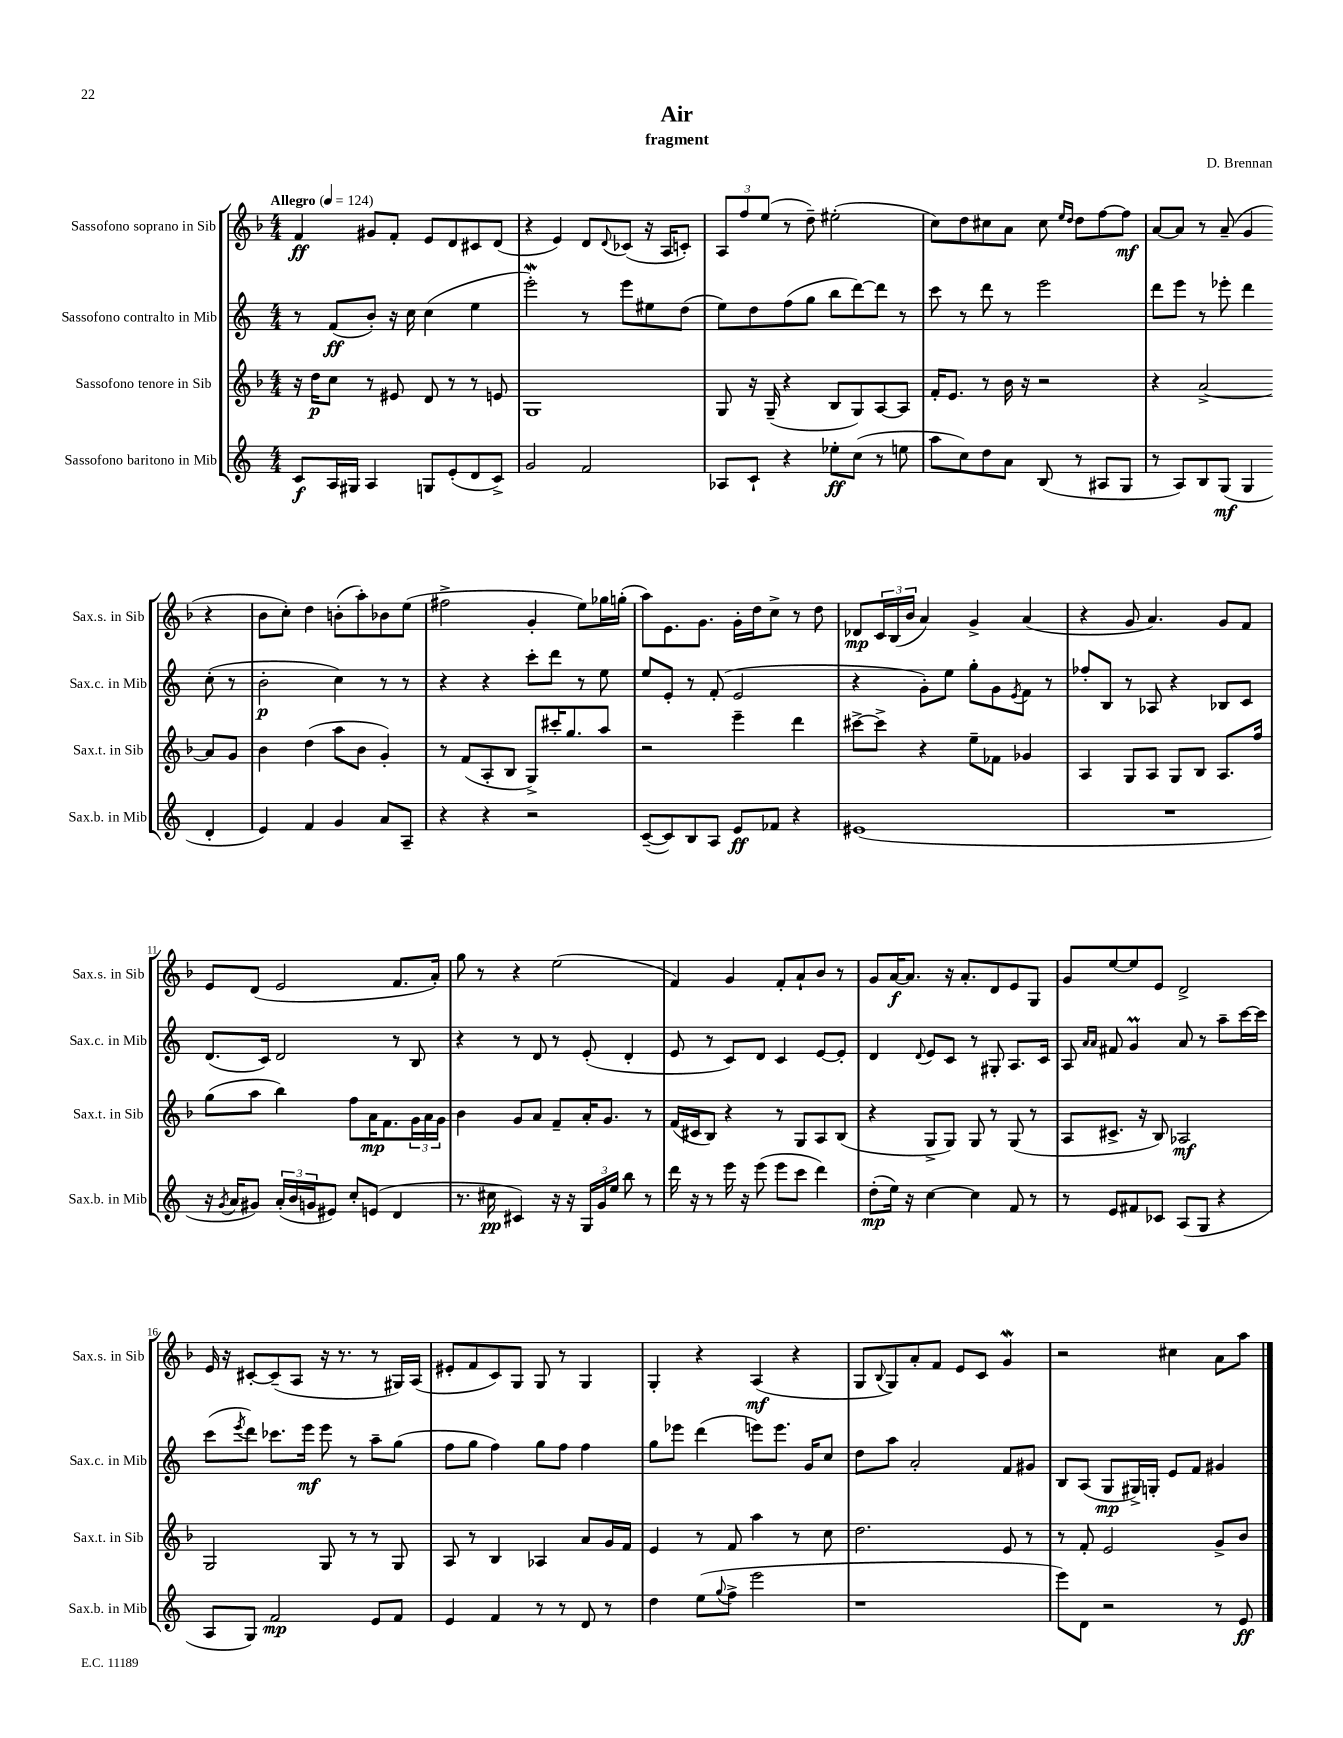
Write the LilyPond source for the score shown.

\header { title = "Air" composer = "D. Brennan" subtitle = "fragment" }
<<
\new StaffGroup <<
\new Staff = "s0" \with { instrumentName = "Sassofono soprano in Sib" shortInstrumentName = "Sax.s. in Sib" } {
    \clef treble \key f \major \numericTimeSignature \time 4/4 \tempo "Allegro" 4 = 124
    f'4\ff gis'8 f'8-. e'8 d'8 cis'8 d'8( |
    r4 e'4) d'8 \appoggiatura { d'8 } ces'8( r16 a16 c'8-.) |
    \tuplet 3/2 { a8 f''8 e''8( } r8 d''8--) eis''2-.( |
    c''8) d''8 cis''8 a'8 cis''8 \grace { e''16 d''16 } d''8 f''8~ f''8\mf |
    a'8~ a'8 r8 a'8--( g'4 r4 |
    bes'8 c''8-.) d''4 b'8-.( a''8-.) bes'8 e''8( |
    fis''2-> g'4-. e''8) ges''16 g''16-.( |
    a''8) e'8. g'8. g'16-. d''16 c''8-> r8 d''8 |
    des'8\mp \tuplet 3/2 { c'16 bes16( bes'16 } a'4) g'4-> a'4( |
    r4 g'8 a'4.) g'8 f'8 |
    e'8 d'8( e'2 f'8. a'16-.) |
    g''8 r8 r4 e''2( |
    f'4) g'4 f'8-. a'8-! bes'8 r8 |
    g'8 a'16~\f a'8. r16 a'8.-. d'8 e'8 g8 |
    g'8 e''8~ e''8 e'8 d'2-> |
    e'16 r16 cis'8~-. cis'8--( a8 r16 r8. r8 gis16) a16( |
    eis'8-. f'8 c'8) g8 g8 r8 g4 |
    g4-. r4 a4\mf( r4 |
    g8 \appoggiatura { bes8 } g8) a'8-. f'8 e'8 c'8 g'4\mordent |
    r2 cis''4 a'8 a''8 \bar "|." |
}
\new Staff = "s1" \with { instrumentName = "Sassofono contralto in Mib" shortInstrumentName = "Sax.c. in Mib" } {
    \clef treble \key c \major \numericTimeSignature \time 4/4
    r8 f'8\ff( b'8-.) r16 c''16 c''4( e''4 |
    e'''2-.\mordent) r8 e'''8 eis''8 d''8( |
    e''8) d''8 f''8( g''8 b''8 d'''8~) d'''8 r8 |
    c'''8 r8 d'''8 r8 e'''2 |
    d'''8 e'''8 r8 ees'''8-. d'''4 c''8-.( r8 |
    b'2-.\p c''4) r8 r8 |
    r4 r4 c'''8-. d'''8 r8 e''8 |
    e''8 e'8-. r8 f'8-.( e'2 |
    r4 g'8-.) e''8 g''8-. g'8 \acciaccatura { e'8 } f'8 r8 |
    fes''8-. b8 r8 aes8 r4 bes8 c'8 |
    d'8.( c'16) d'2 r8 b8 |
    r4 r8 d'8 r8 e'8-.( d'4-. |
    e'8 r8 c'8) d'8 c'4 e'8~ e'8-. |
    d'4 \appoggiatura { d'8 } e'8 c'8 r8 gis8-. a8. c'16 |
    a8 \grace { a'16 a'16 } fis'8 g'4\prall a'8 r8 a''8-- c'''16~ c'''16 |
    c'''8( \acciaccatura { e'''8 } d'''8) ces'''8. e'''16\mf e'''8 r8 a''8-- g''8( |
    f''8 g''8 f''4) g''8 f''8 f''4 |
    g''8 ees'''8 d'''4( e'''8) e'''8. g'16 c''8 |
    d''8 a''8 a'2-. f'8 gis'8 |
    b8 a8( g8\mp gis16->) g16-. e'8 f'8 gis'4 \bar "|." |
}
\new Staff = "s2" \with { instrumentName = "Sassofono tenore in Sib" shortInstrumentName = "Sax.t. in Sib" } {
    \clef treble \key f \major \numericTimeSignature \time 4/4
    r16 d''16\p c''8 r8 eis'8 d'8 r8 r8 e'8 |
    g1 |
    g8 r16 g16--( r4 bes8 g8) a8~ a8 |
    f'16-. e'8. r8 bes'16 r16 r2 |
    r4 a'2~-> a'8 g'8 |
    bes'4 d''4( a''8 bes'8 g'4-.) |
    r8 f'8( a8-. bes8 g8->) cis'''16-. g''8. a''8 |
    r2 e'''4-- d'''4 |
    cis'''8~-> cis'''8-> r4 e''8-- fes'8 ges'4 |
    a4 g8 a8 g8 bes8 a8. f''16 |
    g''8( a''8 bes''4) f''8 a'16\mp f'8. \tuplet 3/2 { g'16 a'16 g'16 } |
    bes'4 g'8 a'8 f'8-- a'16-. g'8. r8 |
    f'16( cis'16 bes8) r4 r8 g8 a8 bes8( |
    r4 g8-> g8) g8 r8 g8( r8 |
    a8 cis'8.-> r16 bes8) aes2\mf |
    g2 g8 r8 r8 g8 |
    a8 r8 bes4 aes4 a'8 g'16 f'16 |
    e'4 r8 f'8 a''4 r8 c''8 |
    d''2. e'8 r8 |
    r8 f'8-. e'2 g'8-> bes'8 \bar "|." |
}
\new Staff = "s3" \with { instrumentName = "Sassofono baritono in Mib" shortInstrumentName = "Sax.b. in Mib" } {
    \clef treble \key c \major \numericTimeSignature \time 4/4
    c'8\f a16 gis16 a4 g8 e'8-.( d'8 c'8->) |
    g'2 f'2 |
    aes8 c'8-! r4 ees''8-.\ff c''8( r8 e''8 |
    a''8 c''8) d''8 a'8 b8( r8 ais8 g8 |
    r8 a8) b8 g8\mf( g4 d'4-. |
    e'4) f'4 g'4 a'8 a8-- |
    r4 r4 r2 |
    c'8~--( c'8) b8 a8 e'8\ff fes'8 r4 |
    eis'1( |
    R1 |
    r16 \acciaccatura { g'8 } a'16 gis'8) \tuplet 3/2 { a'16-.( b'16 g'16 } eis'8) c''8-. e'8( d'4 |
    r8. cis''16\pp cis'4) r16 r16 \tuplet 3/2 { g16 g'16 e''16 } b''8 r8 |
    d'''16 r16 r8 e'''16 r16 e'''8( e'''8 c'''8 d'''4) |
    d''8-.\mp( e''16) r16 c''4~ c''4 f'8 r8 |
    r8 e'8 fis'8 ces'8 a8( g8 r4 |
    a8 g8) f'2\mp e'8 f'8 |
    e'4 f'4 r8 r8 d'8 r8 |
    d''4 e''8( \appoggiatura { g''8 } f''8-> e'''2 |
    r1 |
    e'''8) d'8 r2 r8 e'8\ff \bar "|." |
}
>>
>>
